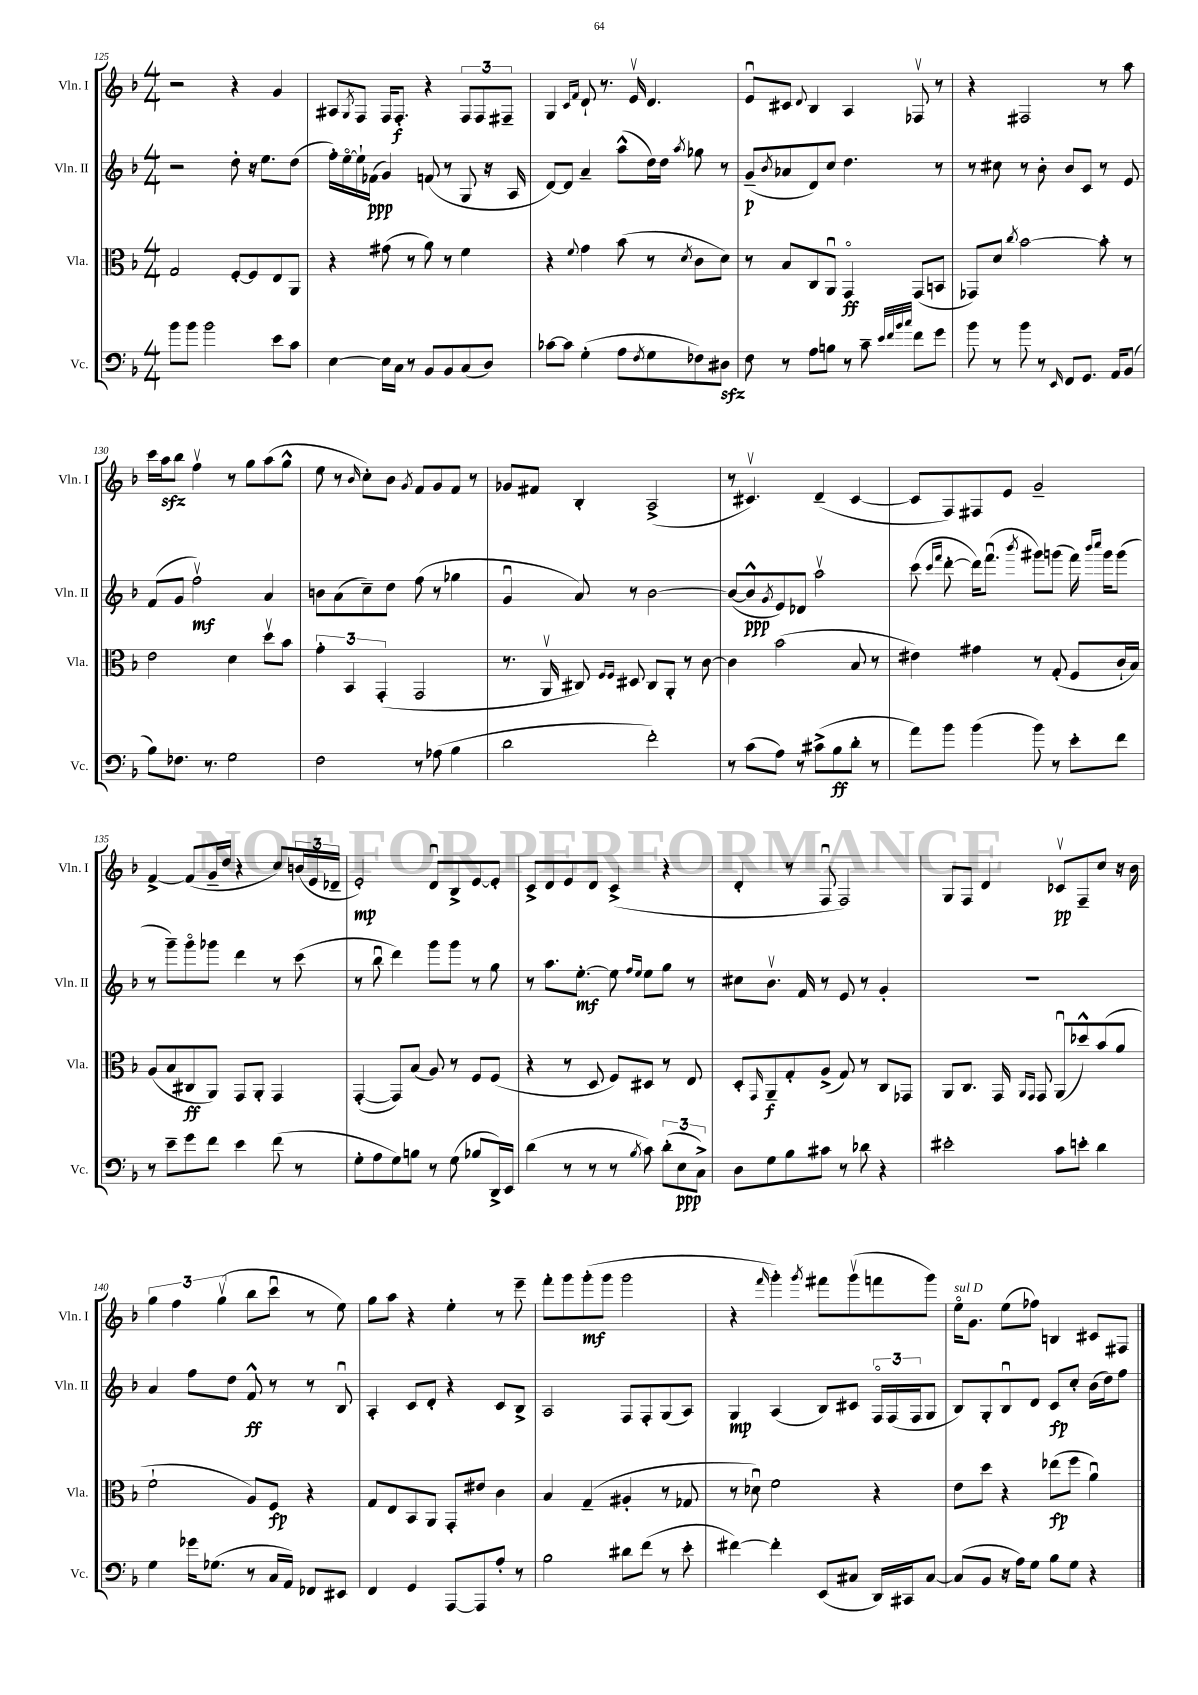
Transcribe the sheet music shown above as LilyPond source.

<<
\new StaffGroup <<
\new Staff = "s0" \with { instrumentName = "Vln. I" shortInstrumentName = "Vln. I" } {
    \clef treble \key f \major \numericTimeSignature \time 4/4
    r2 r4 g'4 |
    ais8 \acciaccatura { g8 } f8 f16 f8.-.\f r4 \tuplet 3/2 { f8 f8 fis8-- } |
    g4 \grace { c'16 f'16 } d'8-! r8. e'16\upbow d'4. |
    e'8\downbow cis'8 \appoggiatura { d'8 } bes4 a4 fes8\upbow r8 |
    r4 fis2 r8 a''8 |
    c'''16 a''16\sfz bes''8 f''4\upbow r8 g''8 a''8( g''8-^ |
    e''8 r8 \grace { bes'16 } c''8-.) bes'8 \acciaccatura { g'8 } f'8 g'8 f'8 r8 |
    ges'8 fis'8 bes4-. a2->( |
    r8 cis'4.\upbow) d'4--( cis'4~ |
    cis'8 f8) fis8 e'8 g'2-- |
    f'4~-> f'8( g'16-- d''16 r4 c''8) \tuplet 3/2 { b'16( e'16 des'16-- } |
    e'2-.\mp) d'8\downbow bes8-> e'8~ e'8-. |
    c'8-> d'8 e'8 d'8 c'4->( r4 |
    d'4-. r8 f8\downbow f2) |
    g8 f8 d'4 ces'8\upbow\pp f8-- c''8 r16 bes'16 |
    \tuplet 3/2 { g''4 f''4 g''4\upbow( } bes''8 c'''8\downbow r8 e''8) |
    g''8 a''8 r4 e''4-. r8 e'''8-- |
    f'''8-. g'''8 g'''8-.\mf( g'''8 g'''2 |
    r4 \grace { f'''16 } g'''4-.) \acciaccatura { g'''8 } fis'''8 g'''8\upbow( f'''8 g'''8) |
    e''16\flageolet^\markup { \italic "sul D" } g'8. e''8( fes''8) b4 cis'8 fis8 \bar "|." |
}
\new Staff = "s1" \with { instrumentName = "Vln. II" shortInstrumentName = "Vln. II" } {
    \clef treble \key f \major \numericTimeSignature \time 4/4
    r2 d''8-. r16 e''8. d''8( |
    f''16-.) e''16~\flageolet e''16-! fes'16\ppp( g'4) f'8( r8 g8 r16 a16 |
    d'8~) d'8 a'4-- a''8-^( d''16) d''16 \acciaccatura { a''8 } ges''8 r8 |
    g'8--\p( \acciaccatura { bes'8 } aes'8 d'8) c''8 d''4. r8 |
    r8 cis''8 r8 bes'8-. bes'8 c'8 r8 e'8 |
    f'8( g'8 f''2\upbow\mf) a'4 |
    b'8 a'8( c''8--) d''8 f''8( r8 ges''4 |
    g'4\downbow a'8) r8 bes'2~ |
    bes'8~( bes'8-^\ppp \acciaccatura { g'8 } e'8) des'8 a''2\upbow |
    c'''8( \grace { c'''16 f'''16 } d'''8~-. d'''16) f'''8.\downbow( \acciaccatura { bes'''8 } gis'''8) g'''8( f'''16) \grace { bes'''16 c''''16 } g'''16 g'''8( |
    r8 g'''8--) g'''8\flageolet ges'''8 d'''4 r8 c'''8( |
    r8 bes''8\downbow d'''4) g'''8 g'''8 r8 g''8 |
    r8 a''8. e''8.~-.\mf e''8 \grace { f''16 e''16 } e''8 g''8 r8 |
    cis''8 bes'8.\upbow f'16 r8 e'8 r8 g'4-. |
    R1 |
    a'4 f''8 d''8 f'8-^\ff r8 r8 bes8\downbow |
    a4-. c'8 d'8-. r4 c'8 bes8-> |
    a2 f8 f8-. g8( a8) |
    g4\mp a4( bes8) cis'8 \tuplet 3/2 { f16\flageolet f16( f16 } g8 |
    bes8) g8-. bes8\downbow d'8 c'8\fp c''8-. bes'16( d''16) f''8 \bar "|." |
}
\new Staff = "s2" \with { instrumentName = "Vla." shortInstrumentName = "Vla." } {
    \clef alto \key f \major \numericTimeSignature \time 4/4
    g2 f8~-. f8 e8 a,8 |
    r4 gis'8( r8 a'8) r8 f'4 |
    r4 \appoggiatura { f'8 } g'4 bes'8( r8 \acciaccatura { d'8 } c'8 d'8) |
    r8 bes8 c8 a,8\downbow g,4\flageolet\ff g,8( b,8 |
    ges,8) d'8 \acciaccatura { c''8 } bes'2~ bes'8-. r8 |
    e'2 d'4 d''8\upbow bes'8 |
    \tuplet 3/2 { g'4-. bes,4 g,4-.( } g,2 |
    r8. a,16\upbow cis8) \grace { f16 f16 } dis8 cis8 a,8-. r8 c'8~ |
    c'4 bes'2( bes8 r8 |
    eis'4) gis'4 r8 g8-.( f8 c'16-! bes16) |
    a8( bes8 cis8\ff a,8) g,8 a,8-. g,4 |
    g,4~-.( g,8) bes8( a8) r8 f8 f8( |
    r4 r8 d8 f8) dis8 r8 e8 |
    d8-. \grace { g,16 } a,8--\f g8-. a8->( g8) r8 c8 ges,8 |
    a,8 c8. g,16 \grace { a,16 g,16 } g,8 a,8\downbow( des''8-^) bes'8( a'8 |
    f'2-! a8) f8\fp r4 |
    g8 e8 bes,8 a,8 g,8-. eis'8 c'4 |
    bes4 g4--( ais4-. r8 ges8 |
    r8 des'8\downbow) f'2 r4 |
    e'8 d''8 r4 ees''8\fp( f''8 a'4\downbow) \bar "|." |
}
\new Staff = "s3" \with { instrumentName = "Vc." shortInstrumentName = "Vc." } {
    \clef bass \key f \major \numericTimeSignature \time 4/4
    bes'8 bes'8 bes'2 e'8 c'8 |
    e4~ e16 c16 r8 bes,8 bes,8 c8( d8) |
    ces'8~ ces'8 g4-.( a8 \acciaccatura { f8 } g8 fes8) dis8\sfz |
    f8 r8 a8 b8 r8 c'8-- \grace { e'32 f'32 bes'32 c''32 } f'8 g'8 |
    bes'8 r8 bes'8 r8 \grace { e,16 } f,8 g,8. a,16 bes,8( |
    bes8) fes8. r8. g2 |
    f2 r8 aes8( bes4 |
    d'2 f'2-.) |
    r8 c'8( a8) r8 cis'8->( bes8\ff d'8-. r8 |
    a'8) bes'8 bes'4( bes'8) r8 e'8-. f'8 |
    r8 e'8-- g'8 f'8 e'4 f'8( r8 |
    g8-. a8 g8) b8 r8 g8( bes8 d,16->) e,16 |
    d'4( r8 r8 r8 \acciaccatura { bes8 } c'8) \tuplet 3/2 { d'8-.( e8\ppp c8->) } |
    d8 g8 bes8 cis'8 r8 des'8 r4 |
    eis'2-. c'8 e'8-. d'4 |
    g4 ges'16 ges8.( r8 c16 a,16) fes,8 eis,8 |
    f,4 g,4 a,,8~ a,,8 a8-. r8 |
    bes2 dis'8 f'8( r8 e'8-. |
    fis'4~) fis'4-. e,8( cis8 d,16) cis,16 cis8~ |
    cis8( bes,8 r16 a16) g8 bes8 g8 r4 \bar "|." |
}
>>
>>
\layout { \context { \Score currentBarNumber = #125 } }
